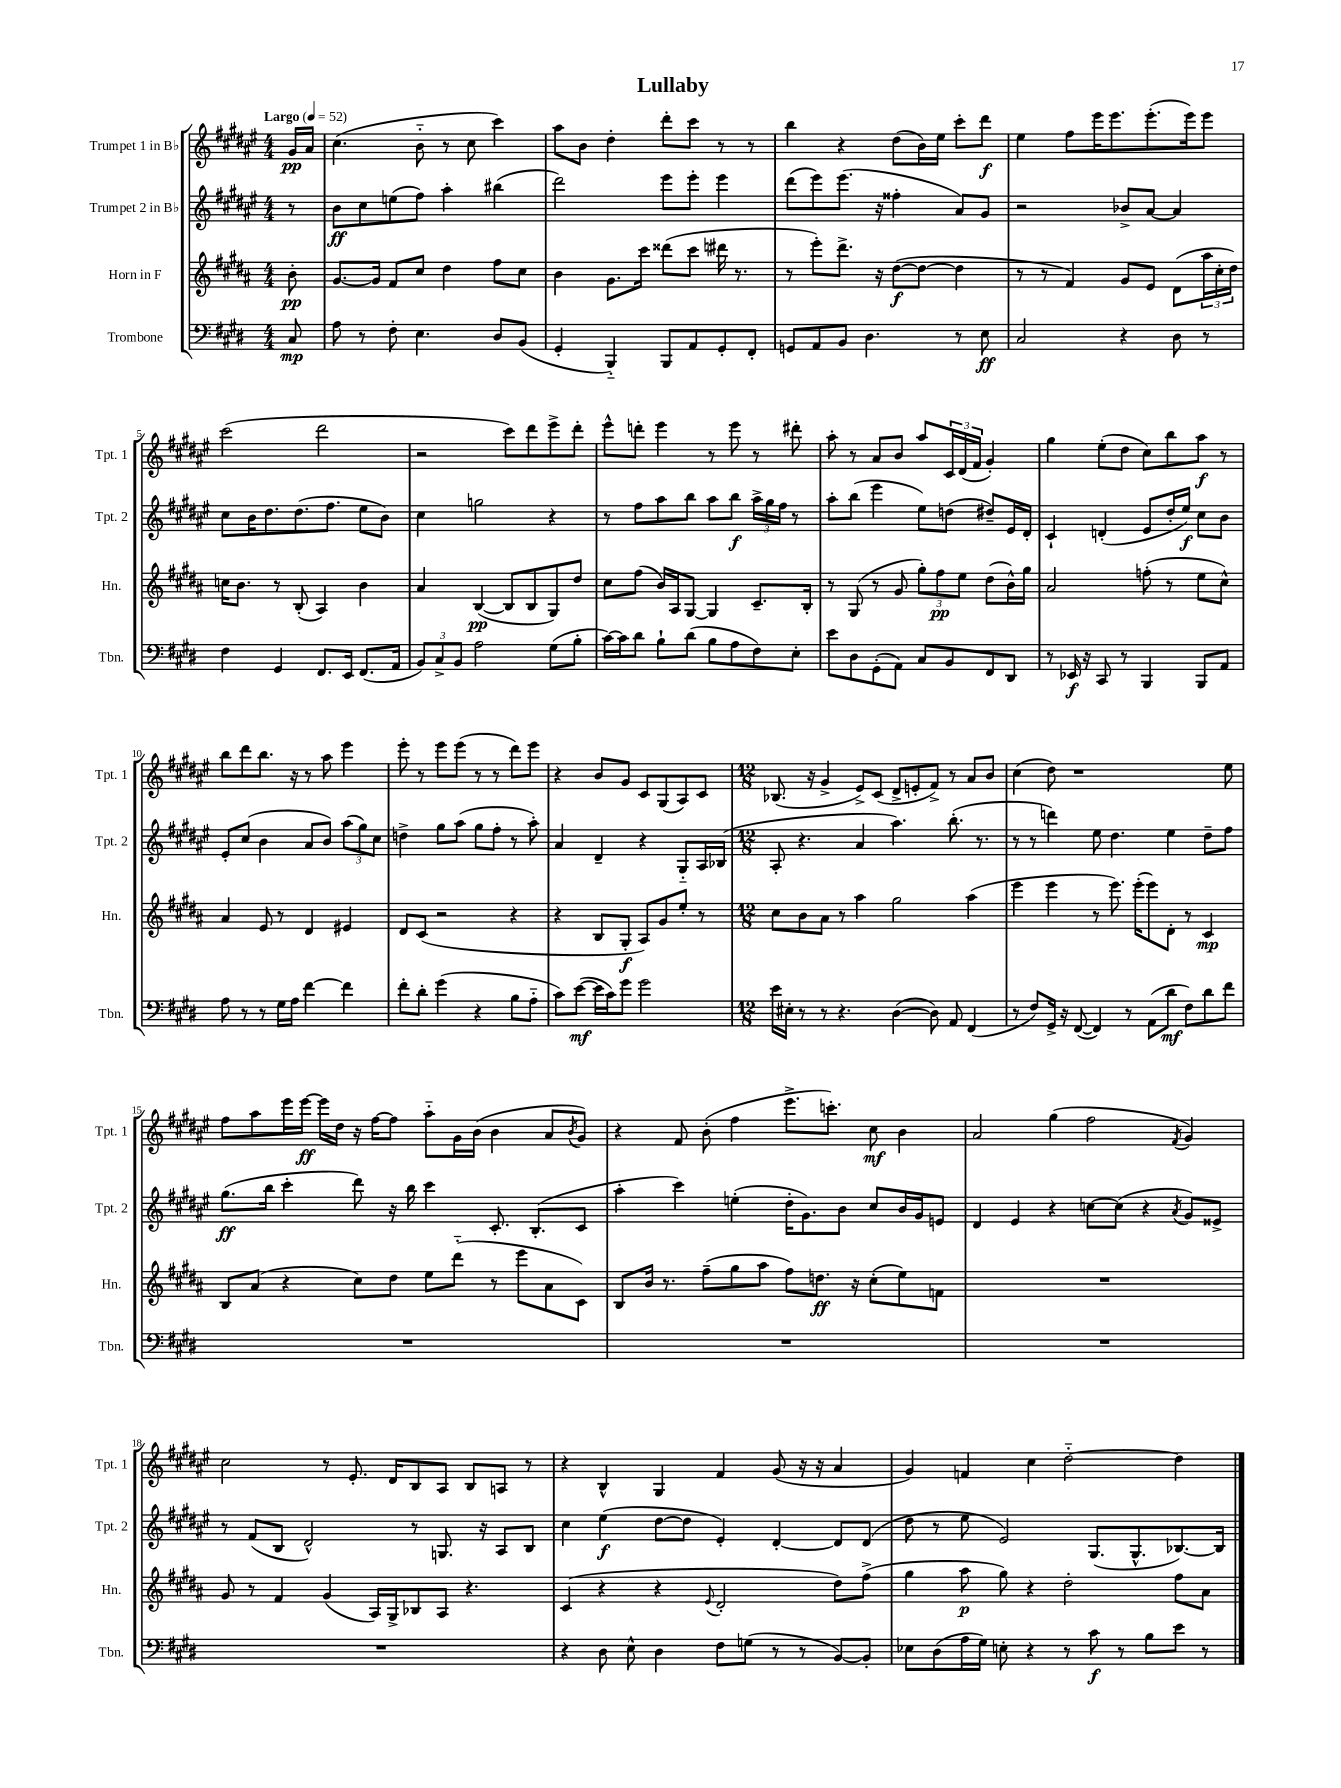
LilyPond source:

\header { title = "Lullaby" }
<<
\new StaffGroup <<
\new Staff = "s0" \with { instrumentName = "Trumpet 1 in Bb" shortInstrumentName = "Tpt. 1" } {
    \clef treble \key fis \major \numericTimeSignature \time 4/4 \partial 8 \tempo "Largo" 4 = 52
    gis'16\pp ais'16 |
    cis''4.( b'8-_ r8 cis''8 cis'''4) |
    ais''8 b'8 dis''4-. dis'''8-. cis'''8 r8 r8 |
    b''4 r4 dis''8( b'16) eis''16 cis'''8-. dis'''8\f |
    eis''4 fis''8 eis'''16 eis'''8. eis'''8.-.( eis'''16) eis'''8 |
    cis'''2( dis'''2 |
    r2 cis'''8) dis'''8 eis'''8-> dis'''8-. |
    eis'''8-^ d'''8-. eis'''4 r8 eis'''8 r8 dis'''8-. |
    ais''8-. r8 ais'8 b'8 ais''8 \tuplet 3/2 { cis'16 dis'16( fis'16 } gis'4-.) |
    gis''4 eis''8-.( dis''8 cis''8) b''8 ais''8\f r8 |
    b''8 dis'''8 b''8. r16 r8 ais''8 eis'''4 |
    eis'''8-. r8 eis'''8 eis'''8( r8 r8 dis'''8) eis'''8 |
    r4 b'8 gis'8 cis'8 gis8( ais8) cis'8 |
    \numericTimeSignature \time 12/8 bes8.( r16 gis'4-> eis'8->) cis'8( dis'8-> e'8-. fis'8->) r8 ais'8 b'8 |
    cis''4( dis''8) r1 eis''8 |
    fis''8 ais''8 eis'''16 eis'''16~\ff eis'''16 dis''16 r16 fis''16~ fis''8 ais''8-_ gis'16 b'16( b'4 ais'8 \acciaccatura { b'8 } gis'8) |
    r4 fis'8 b'8-.( fis''4 eis'''8.-> c'''8.-.) cis''8\mf b'4 |
    ais'2 gis''4( fis''2 \acciaccatura { fis'8 } gis'4) |
    cis''2 r8 eis'8.-. dis'16 b8 ais8 b8 a8 r8 |
    r4 b4-^ gis4 fis'4 gis'8( r16 r16 ais'4 |
    gis'4) f'4 cis''4 dis''2~-_ dis''4 \bar "|." |
}
\new Staff = "s1" \with { instrumentName = "Trumpet 2 in Bb" shortInstrumentName = "Tpt. 2" } {
    \clef treble \key fis \major \numericTimeSignature \time 4/4 \partial 8
    r8 |
    b'8\ff cis''8 e''8( fis''8) ais''4-. bis''4( |
    dis'''2) eis'''8 eis'''8-. eis'''4 |
    dis'''8( eis'''8) eis'''8.( r16 fisis''4-. ais'8) gis'8 |
    r2 bes'8-> ais'8~ ais'4 |
    cis''8 b'16 dis''8. dis''8.( fis''8. eis''8 b'8) |
    cis''4 g''2 r4 |
    r8 fis''8 ais''8 b''8 ais''8 b''8\f \tuplet 3/2 { ais''16-> gis''16 fis''16 } r8 |
    ais''8-. b''8( eis'''4 eis''8) d''8( dis''8--) eis'16 dis'16-. |
    cis'4-! d'4-.( eis'8 dis''16-. eis''16\f) cis''8 b'8 |
    eis'8-. cis''8( b'4 ais'8 b'8) \tuplet 3/2 { ais''8( gis''8) cis''8 } |
    d''4-> gis''8 ais''8( gis''8 fis''8-. r8 ais''8-.) |
    ais'4 dis'4-- r4 gis8-_ ais16 bes16( |
    \numericTimeSignature \time 12/8 ais8-. r4. ais'4 ais''4.) b''8.-.( r8. |
    r8 r8 d'''4) eis''8 dis''4. eis''4 dis''8-- fis''8 |
    gis''8.\ff( b''16 cis'''4-. dis'''8) r16 b''16 cis'''4 cis'8.-. b8.-.( cis'8 |
    ais''4-. cis'''4) e''4-.( dis''16-. gis'8.) b'8 cis''8 b'16 gis'16 e'8 |
    dis'4 eis'4 r4 c''8~ c''8( r4 \acciaccatura { ais'8 } gis'8) eisis'8-> |
    r8 fis'8( b8 dis'2-^) r8 g8. r16 ais8 b8 |
    cis''4 eis''4\f( dis''8~ dis''8 eis'4-.) dis'4~-. dis'8 dis'8( |
    dis''8 r8 eis''8 eis'2) gis8.( gis8.-^ bes8.~) bes16 \bar "|." |
}
\new Staff = "s2" \with { instrumentName = "Horn in F" shortInstrumentName = "Hn." } {
    \clef treble \key b \major \numericTimeSignature \time 4/4 \partial 8
    b'8-.\pp |
    gis'8.~ gis'16 fis'8 cis''8 dis''4 fis''8 cis''8 |
    b'4 gis'8. cis'''16 disis'''8( cis'''8 dis'''16 r8. |
    r8 e'''8-.) dis'''8.-> r16 dis''8~\f( dis''8~ dis''4 |
    r8 r8 fis'4) gis'8 e'8 dis'8( \tuplet 3/2 { ais''16 cis''16-. dis''16) } |
    c''16 b'8. r8 b8-.( ais4) b'4 |
    ais'4 b4~\pp( b8 b8 gis8) dis''8 |
    cis''8 fis''8( b'16) ais16 gis8~ gis4 cis'8.-- b16-. |
    r8 gis8( r8 gis'8 \tuplet 3/2 { gis''8-.) fis''8\pp e''8 } dis''8( b'16-^) gis''16 |
    ais'2 f''8-.( r8 e''8 cis''8-^) |
    ais'4 e'8 r8 dis'4 eis'4 |
    dis'8 cis'8( r2 r4 |
    r4 b8 gis8-.\f ais8) gis'8 e''8-. r8 |
    \numericTimeSignature \time 12/8 cis''8 b'8 ais'8 r8 ais''4 gis''2 ais''4( |
    e'''4 e'''4 r8 e'''8.) e'''16-.( e'''8) dis'8-. r8 cis'4\mp |
    b8 ais'8( r4 cis''8) dis''8 e''8 dis'''8-_( r8 e'''8 ais'8 cis'8) |
    b8 b'16 r8. fis''8--( gis''8 ais''8 fis''8) d''8.\ff r16 cis''8-.( e''8) f'8 |
    R1. |
    gis'8 r8 fis'4 gis'4( ais16) gis16-> bes8 ais8 r4. |
    cis'4( r4 r4 \appoggiatura { e'8 } dis'2-. dis''8) fis''8->( |
    gis''4 ais''8\p gis''8) r4 dis''2-. fis''8 ais'8 \bar "|." |
}
\new Staff = "s3" \with { instrumentName = "Trombone" shortInstrumentName = "Tbn." } {
    \clef bass \key e \major \numericTimeSignature \time 4/4 \partial 8
    cis8\mp |
    a8 r8 fis8-. e4. dis8 b,8( |
    gis,4-. b,,4-_) b,,8 a,8 gis,8-. fis,8-. |
    g,8 a,8 b,8 dis4. r8 e8\ff |
    cis2 r4 dis8 r8 |
    fis4 gis,4 fis,8. e,16 fis,8.( a,16 |
    \tuplet 3/2 { b,8) cis8-> b,8 } a2 gis8( b8-. |
    cis'16~) cis'16 dis'8 b8-! dis'8( b8 a8 fis8) e8-. |
    e'8 dis8 gis,8-.( a,8) cis8 b,8 fis,8 dis,8 |
    r8 ees,16\f r16 cis,8 r8 b,,4 b,,8 a,8 |
    a8 r8 r8 gis16 a16 fis'4~ fis'4 |
    fis'8-. dis'8-. gis'4( r4 b8 a8-_ |
    cis'8) e'8~\mf( e'16 cis'16) gis'8 gis'2 |
    \numericTimeSignature \time 12/8 e'16 eis16-. r8 r8 r4. dis4~( dis8) a,8 fis,4( |
    r8 fis8) gis,16-> r16 fis,8~( fis,4) r8 a,8( dis'8\mf fis8) dis'8 fis'8 |
    R1. |
    R1. |
    R1. |
    R1. |
    r4 dis8 e8-^ dis4 fis8 g8( r8 r8 b,8~) b,8-. |
    ees8 dis8( a16 gis16) e8-. r4 r8 cis'8\f r8 b8 e'8 r8 \bar "|." |
}
>>
>>
